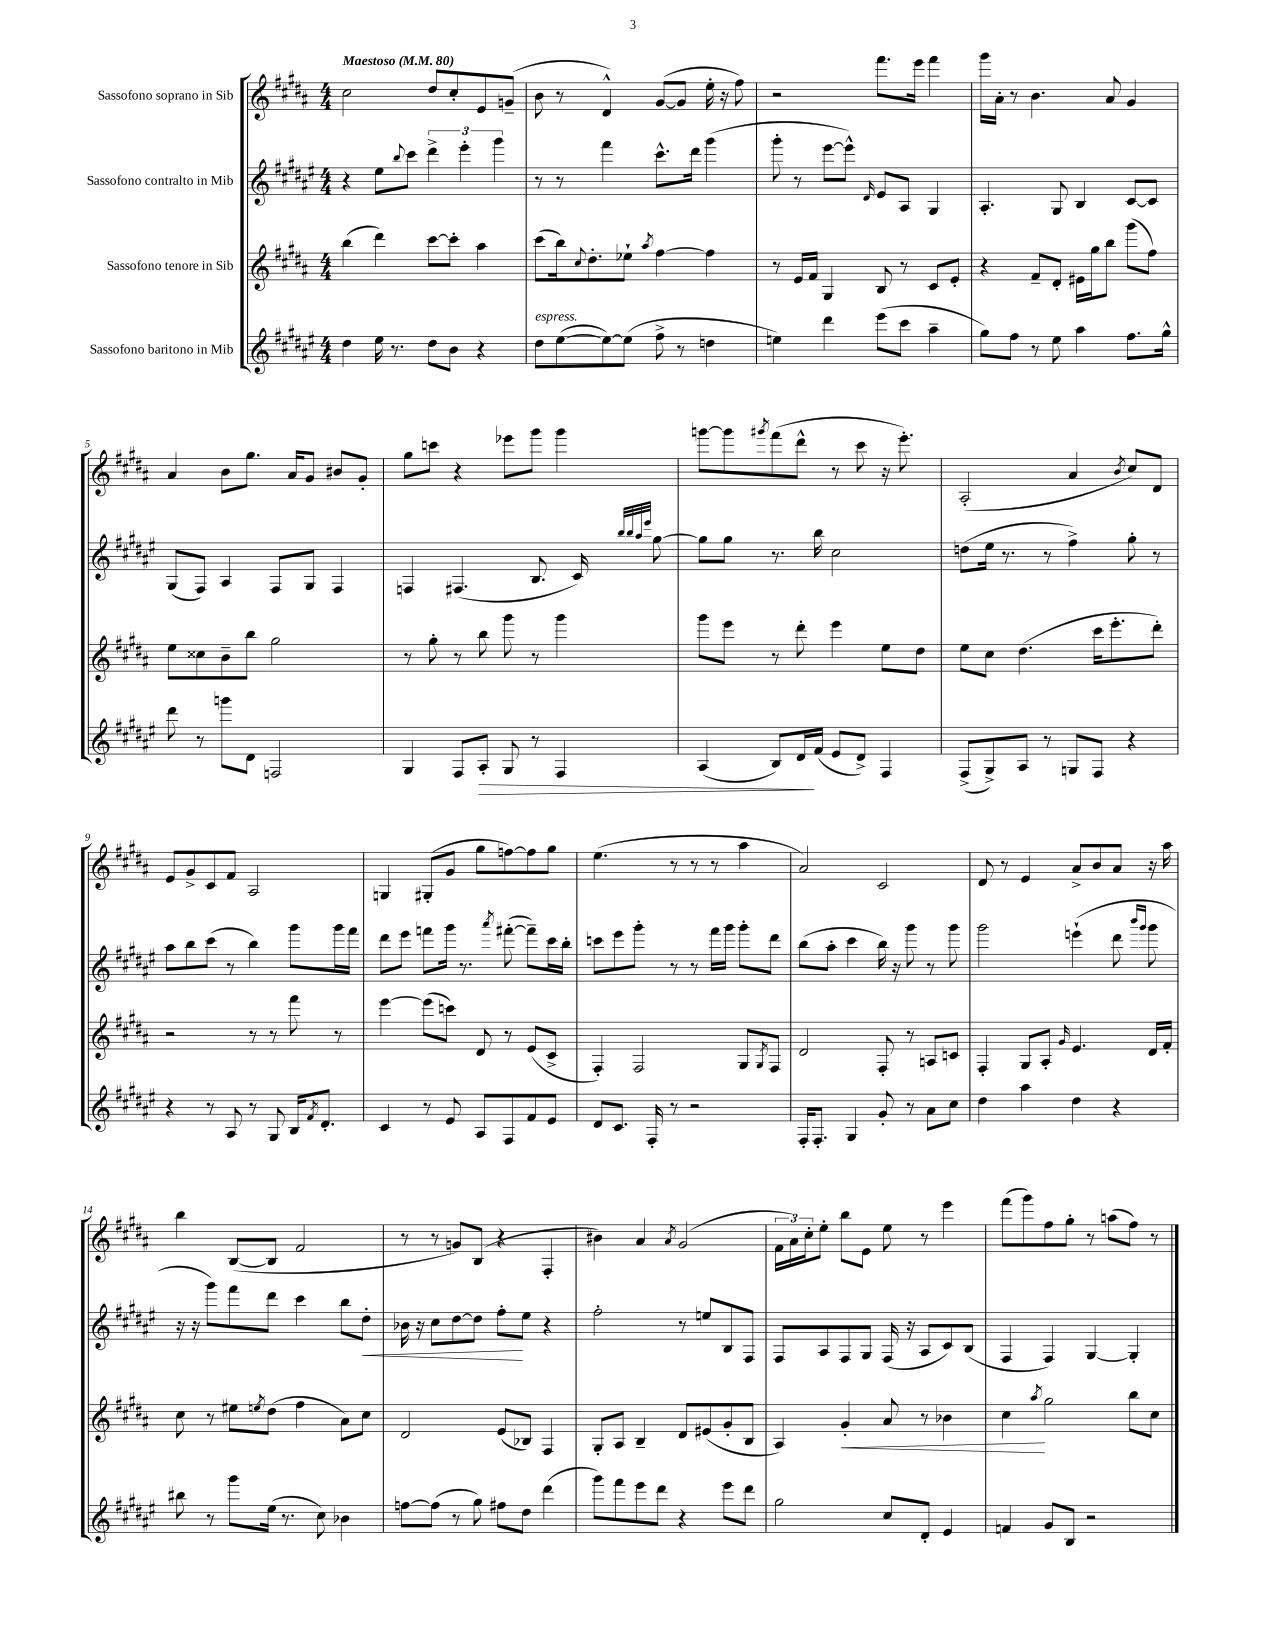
<<
\new StaffGroup <<
\new Staff = "s0" \with { instrumentName = "Sassofono soprano in Sib" } {
    \clef treble \key b \major \numericTimeSignature \time 4/4 \tempo "Maestoso" 4 = 80
    cis''2 dis''8 cis''8-. e'8 g'8--( |
    b'8 r8 dis'4-^) gis'8~( gis'8 e''16-. r16 fis''8) |
    r2 fis'''8. e'''16 fis'''4 |
    gis'''16 ais'16-. r8 b'4. ais'8 gis'4 |
    ais'4 b'8 gis''8. ais'16 gis'8 bis'8 gis'8-. |
    gis''8 c'''8 r4 ees'''8 gis'''8 gis'''4 |
    g'''8~ g'''8 \acciaccatura { gis'''8 } fis'''8( dis'''8-^ r8 cis'''8 r16 e'''8.-.) |
    ais2-.( ais'4 \acciaccatura { b'8 } cis''8) dis'8 |
    e'8 gis'8-> cis'8 fis'8 ais2 |
    g4 gis8-.( gis'8 gis''8 f''8~) f''8 gis''8 |
    e''4.( r8 r8 r8 ais''4 |
    ais'2) cis'2 |
    dis'8 r8 e'4 ais'8-> b'8 ais'8 r16 ais''16 |
    b''4 b8~( b8 fis'2 |
    r8 r8 g'8) b8( r4 fis4-. |
    bis'4) ais'4 \acciaccatura { ais'8 } gis'2( |
    \tuplet 3/2 { fis'16 ais'16) cis''16-. } e''8-. b''8 e'8 e''8 r8 e'''4 |
    fis'''8( gis'''8) fis''8 gis''8-. r8 a''8( fis''8) r8 \bar "|." |
}
\new Staff = "s1" \with { instrumentName = "Sassofono contralto in Mib" } {
    \clef treble \key fis \major \numericTimeSignature \time 4/4
    r4 eis''8 \appoggiatura { b''8 } cis'''8 \tuplet 3/2 { dis'''4-> eis'''4-. gis'''4 } |
    r8 r8 fis'''4 cis'''8.-^ dis'''16 gis'''4( |
    gis'''8-. r8 eis'''8~ eis'''8-^) \grace { dis'16 } eis'8 ais8 gis4 |
    ais4.-. gis8 b4 cis'8~ cis'8 |
    gis8( fis8) ais4 fis8 gis8 fis4 |
    f4 fis4.( b8. cis'16) \grace { b''32 b''32 ais''32 eis'''32 } gis''8~ |
    gis''8 gis''8 r8. b''16 cis''2 |
    d''8( eis''16 r8. r8 fis''4->) gis''8-. r8 |
    ais''8 b''8 cis'''8( r8 b''4) gis'''8 gis'''16 fis'''16 |
    dis'''8 eis'''8 f'''8 gis'''16 r8. \acciaccatura { ais'''8 } fis'''8~-.( fis'''8--) cis'''16 b''16-. |
    c'''8 eis'''8 gis'''8-. r8 r8 fis'''16 gis'''16 gis'''8-. dis'''8 |
    b''8( ais''8-. cis'''4 b''16) r16 gis'''8 r8 gis'''8 |
    gis'''2 e'''4-!( dis'''8 \grace { b'''16 gis'''16 } gis'''8 |
    r16 r16 gis'''8) fis'''8 dis'''8 cis'''4 b''8 dis''8-.\< |
    bes'16 r16 cis''8 dis''8~ dis''8 fis''8-.\! eis''8 r4 |
    fis''2-. r8 e''8 b8 fis8 |
    fis8 ais8 fis8 gis8 fis16( r16 ais8 cis'8) b8( |
    fis4 fis4) gis4~ gis4-. \bar "|." |
}
\new Staff = "s2" \with { instrumentName = "Sassofono tenore in Sib" } {
    \clef treble \key b \major \numericTimeSignature \time 4/4
    b''4( dis'''4) cis'''8~ cis'''8-. ais''4 |
    cis'''8( b''16) \appoggiatura { cis''8 } dis''8.-. ees''8-! \acciaccatura { ais''8 } fis''4~ fis''4 |
    r8 e'16 fis'16 gis4 b8 r8 cis'8 e'8-. |
    r4 fis'8-- dis'8-. eis'16 gis''16 b''8 gis'''8( fis''8) |
    e''8 cisis''8 b'8-- b''8 gis''2 |
    r8 gis''8-. r8 b''8 gis'''8 r8 gis'''4 |
    gis'''8 e'''8 r8 dis'''8-. e'''4 e''8 dis''8 |
    e''8 cis''8 dis''4.( cis'''16 e'''8.-. dis'''8-.) |
    r2 r8 r8 fis'''8 r8 |
    e'''4~ e'''8( c'''8) dis'8 r8 e'8( cis'8-> |
    fis4-.) fis2 gis8 \acciaccatura { gis8 } fis8 |
    dis'2 fis8-. r8 a8 c'8 |
    fis4-. gis8 ais8-. \grace { gis'16 } e'4. dis'16 fis'16-. |
    cis''8 r8 eis''8 \acciaccatura { e''8 } dis''8( fis''4 ais'8) cis''8 |
    dis'2 e'8( bes8) fis4 |
    gis8-. ais8 b4-- dis'8 eis'8( gis'8-. b8 |
    ais4) gis'4-.\< ais'8 r8 bes'4 |
    cis''4\! \acciaccatura { ais''8 } gis''2 b''8 cis''8 \bar "|." |
}
\new Staff = "s3" \with { instrumentName = "Sassofono baritono in Mib" } {
    \clef treble \key fis \major \numericTimeSignature \time 4/4
    dis''4 eis''16 r8. dis''8 b'8 r4 |
    dis''8^\markup { \italic "espress." } eis''8~( eis''8~) eis''8( fis''8-> r8 d''4 |
    e''4) dis'''4 eis'''8( cis'''8 ais''4-- |
    gis''8) fis''8 r8 eis''8 ais''4 fis''8. gis''16-^ |
    dis'''8 r8 g'''8 dis'8 f2 |
    gis4 fis8 ais8-.\> gis8 r8 fis4 |
    ais4( b8) dis'16\! fis'16( eis'8 dis'8->) fis4 |
    fis8->( gis8->) ais8 r8 g8 fis8 r4 |
    r4 r8 ais8 r8 gis8 b16 \acciaccatura { fis'8 } dis'8.-. |
    cis'4 r8 eis'8 ais8 fis8 fis'8 eis'8 |
    dis'8 cis'8. fis16-. r8 r2 |
    fis16-. fis8.-. gis4 gis'8-. r8 ais'8 cis''8 |
    dis''4 ais''4 dis''4 r4 |
    bis''8 r8 gis'''8 eis''16( r8. cis''8) bes'4 |
    f''8~ f''8( r8 gis''8) fis''8 dis''8 dis'''4( |
    gis'''8) fis'''8 eis'''8 dis'''8 r4 eis'''8 dis'''8 |
    gis''2 cis''8 dis'8-. eis'4 |
    f'4 gis'8 b8 r2 \bar "|." |
}
>>
>>
